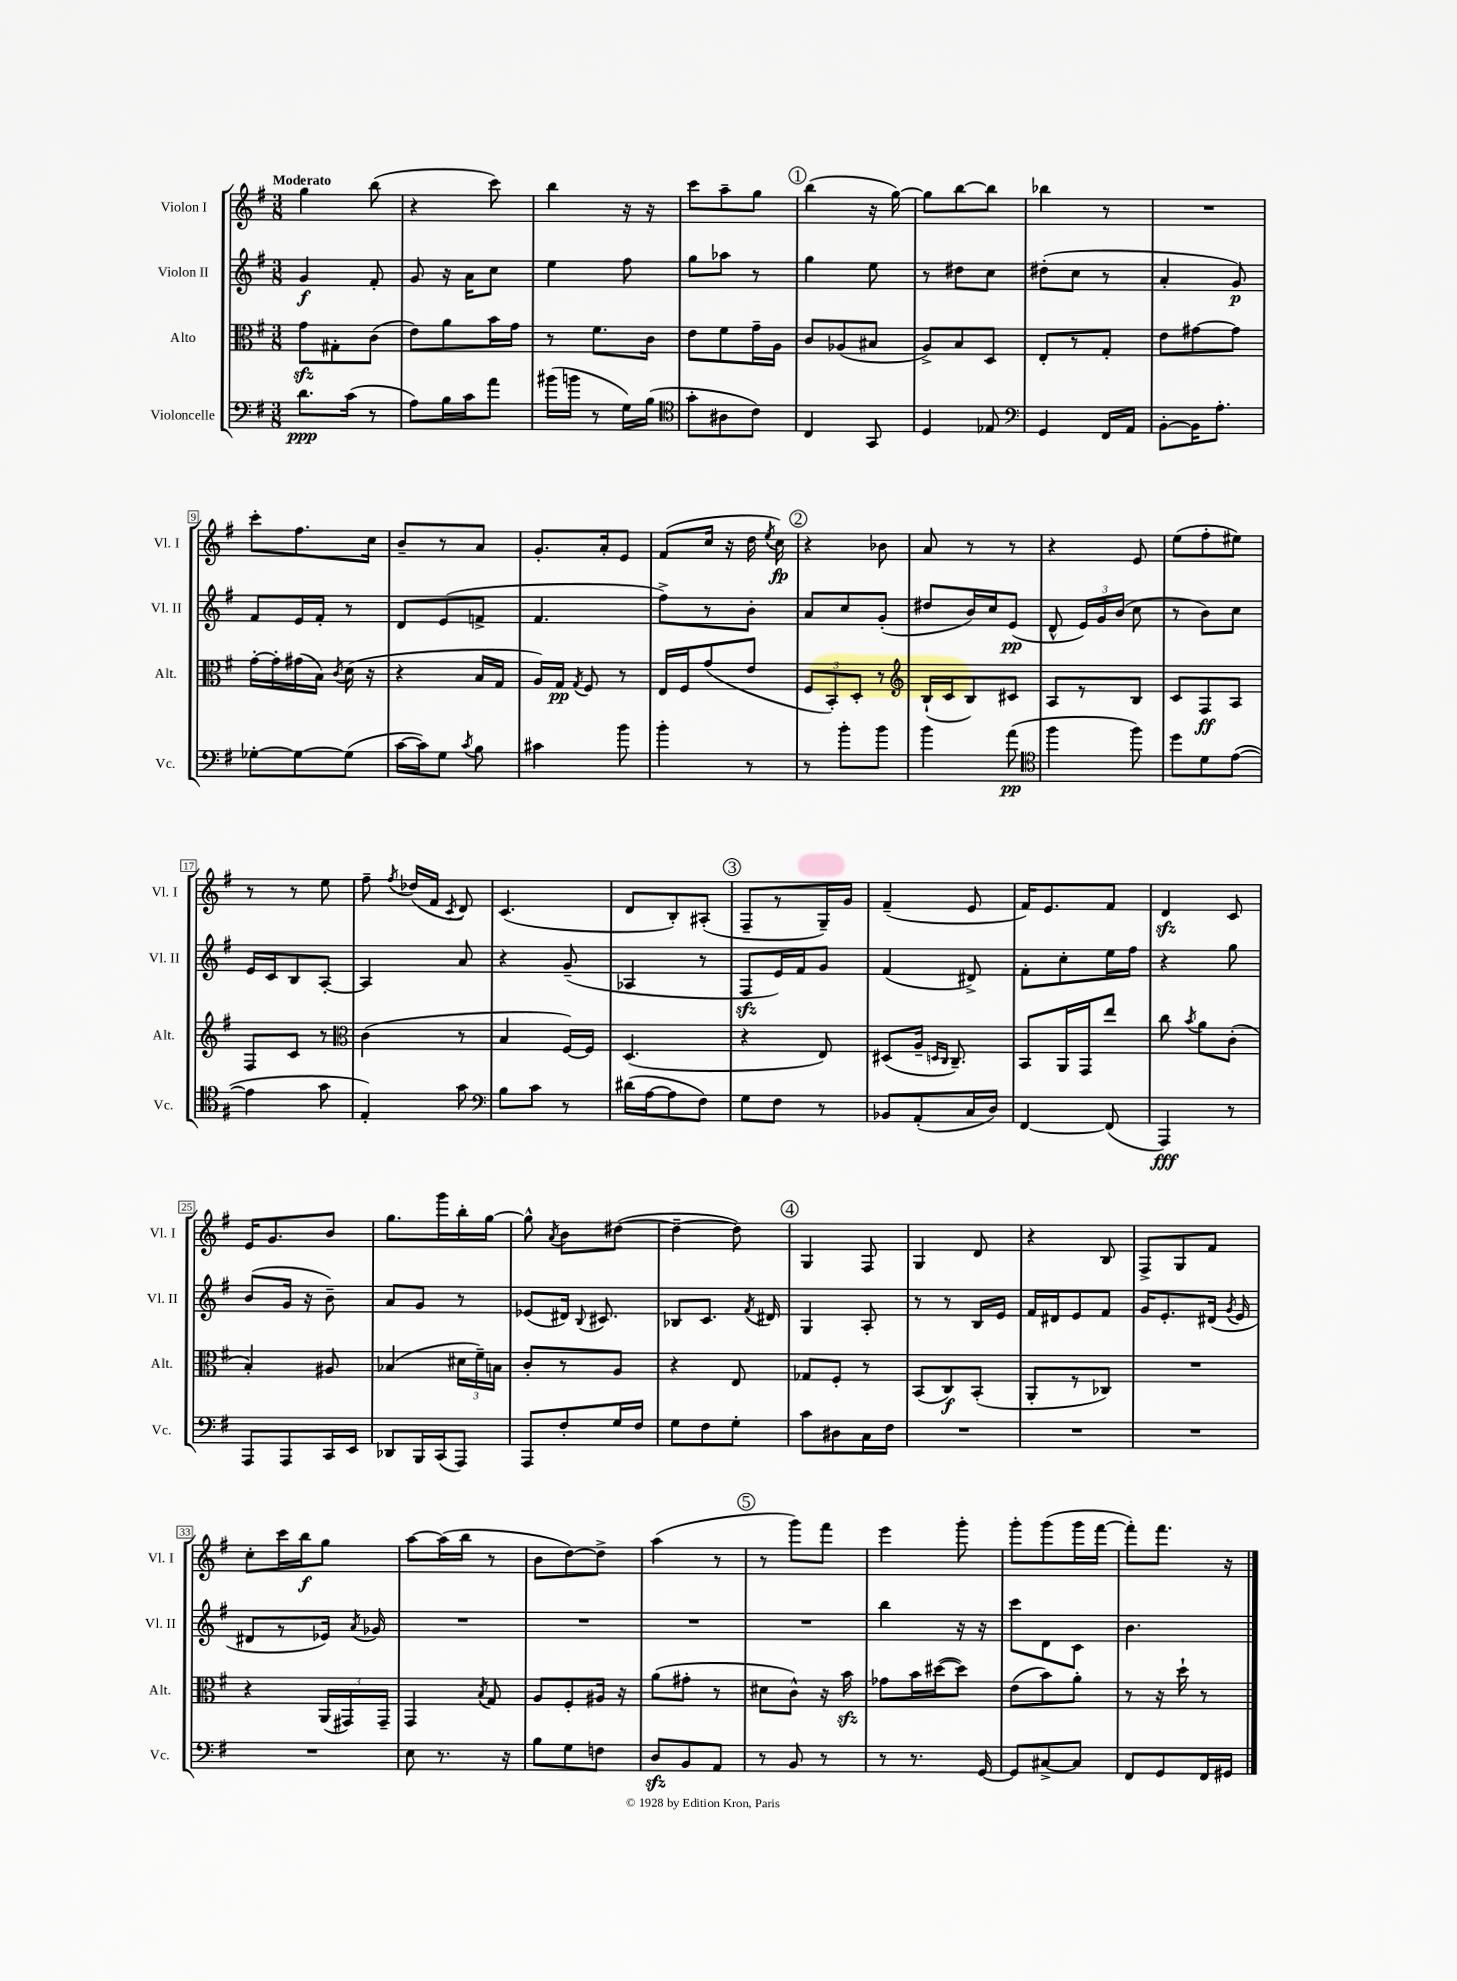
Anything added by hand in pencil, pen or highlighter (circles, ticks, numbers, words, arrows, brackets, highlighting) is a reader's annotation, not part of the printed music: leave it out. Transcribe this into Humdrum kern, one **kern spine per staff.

**kern	**dynam	**kern	**dynam	**kern	**dynam	**kern	**dynam
*part4	*part4	*part3	*part3	*part2	*part2	*part1	*part1
*staff4	*staff4	*staff3	*staff3	*staff2	*staff2	*staff1	*staff1
*I"Violoncelle	*	*I"Alto	*	*I"Violon II	*	*I"Violon I	*
*I'Vc.	*	*I'Alt.	*	*I'Vl. II	*	*I'Vl. I	*
*clefF4	*	*clefC3	*	*clefG2	*	*clefG2	*
*k[f#]	*	*k[f#]	*	*k[f#]	*	*k[f#]	*
*M3/8	*	*M3/8	*	*M3/8	*	*M3/8	*
=1	=1	=1	=1	=1	=1	=1	=1
!	!	!	!	!	!	!LO:TX:a:B:t=Moderato	!
8.d\L	ppp	8gzz\L	.	4g/	f	4gg\	.
.	.	8G#X'\	.	.	.	.	.
(16c\Jk	.	.	.	.	.	.	.
8r	.	(8c\J	.	8f#'/	.	(8bb\	.
=2	=2	=2	=2	=2	=2	=2	=2
8A\L)	.	8e\L)	.	8g/	.	4r	.
16B\L	.	8a\	.	16r	.	.	.
16c\J	.	.	.	16a\KL	.	.	.
8a\J	.	16b\L	.	8cc\J	.	8ccc\)	.
.	.	16g\JJ	.	.	.	.	.
=3	=3	=3	=3	=3	=3	=3	=3
(16b#X\LL	.	8r	.	4ee\	.	4bb\	.
16bn\JJ	.	.	.	.	.	.	.
8r	.	8.f#\L	.	.	.	.	.
16G\LL)	.	.	.	8ff#\	.	16r	.
(16B\JJ	.	16c\Jk	.	.	.	16r	.
=4	=4	=4	=4	=4	=4	=4	=4
*clefC4	*	*	*	*	*	*	*
8g'\L	.	8e\L	.	8gg\L	.	8ccc\L	.
8A#X\	.	8f#\	.	8aa-X\J	.	8aa~\	.
8c\J)	.	16g~\L	.	8r	.	8gg\J	.
.	.	16A\JJ	.	.	.	.	.
!!LO:REH:place=s1:t=1
=5	=5	=5	=5	=5	=5	=5	=5
4C/	.	8c/L	.	4gg\	.	(4bb\	.
.	.	(8A-X/	.	.	.	.	.
8GG/	.	8B#X/J	.	8ee\	.	16r	.
.	.	.	.	.	.	[16gg\)	.
=6	=6	=6	=6	=6	=6	=6	=6
4D/	.	8A^/L)	.	8r	.	8gg\L]	.
.	.	8B/	.	8dd#X\L	.	[8bb\	.
8E-X/	.	8D/J	.	8cc\J	.	8bb\J]	.
=7	=7	=7	=7	=7	=7	=7	=7
*clefF4	*	*	*	*	*	*	*
4GG/	.	8E'/L	.	(8dd#X'\L	.	4bb-X\	.
.	.	8r	.	8cc\J	.	.	.
16FF#/LL	.	8G'/J	.	8r	.	8r	.
16AA/JJ	.	.	.	.	.	.	.
=8	=8	=8	=8	=8	=8	=8	=8
[8BB'\L	.	8e\L	.	4a'/	.	4.r	.
16BB\K]	.	[8g#X\	.	.	.	.	.
8.A'\J	.	.	.	.	.	.	.
.	.	8g#\J]	.	8g/)	p	.	.
!!LO:LB:g=z
=9	=9	=9	=9	=9	=9	=9	=9
[8G-X'\L	.	[16g'\LL	.	8f#/L	.	8ccc'\L	.
.	.	16g'\]	.	.	.	.	.
8G-\_	.	(16g#X\	.	16e/L	.	8.ff#\	.
.	.	16B\JJ)	.	16f#'/JJ	.	.	.
.	.	8qc/	.	.	.	.	.
(8G-\J]	.	(16d\	.	8r	.	.	.
.	.	16r	.	.	.	16cc\Jk	.
=10	=10	=10	=10	=10	=10	=10	=10
[16c\LL	.	4r	.	8d/L	.	8b~/L	.
16c\J])	.	.	.	.	.	.	.
8G\J	.	.	.	(8e/	.	8r	.
8qc/	.	.	.	.	.	.	.
8B\	.	16B/LL	.	8fn^/J	.	8a/J	.
.	.	16G/JJ	.	.	.	.	.
=11	=11	=11	=11	=11	=11	=11	=11
4c#X\	.	16A/LL)	.	4.f#/	.	8.g'/L	.
.	.	16G/JJ	pp	.	.	.	.
.	.	8qG/	.	.	.	.	.
.	.	8F#/	.	.	.	.	.
.	.	.	.	.	.	16a'/k	.
8b\	.	8r	.	.	.	8e/J	.
=12	=12	=12	=12	=12	=12	=12	=12
4b'\	.	16E/LL	.	8ff#^\L)	.	(8f#/L	.
.	.	16F#/J	.	.	.	.	.
.	.	(8g/	.	8r	.	16cc/Jk	.
.	.	.	.	.	.	16r	.
8r	.	8e/J	.	8b'\J	.	16dd\	.
.	.	.	.	.	.	8qee/	.
.	.	.	.	.	.	16cc\)	fp
!!LO:REH:place=s1:t=2
=13	=13	=13	=13	=13	=13	=13	=13
8r	.	12F#/L	.	8a/L	.	4r	.
.	.	12BB'/)	.	.	.	.	.
8b'\L	.	.	.	8cc/	.	.	.
.	.	12D'/J	.	.	.	.	.
8b\J	.	8r	.	(8g'/J	.	8b-X\	.
=14	=14	=14	=14	=14	=14	=14	=14
*	*	*clefG2	*	*	*	*	*
4b\	.	(16B`/LL	.	8dd#X/L	.	8a/	.
.	.	16c/J	.	.	.	.	.
.	.	8B/)	.	16b/L)	.	8r	.
.	.	.	.	16cc/J	.	.	.
(8a\	pp	8c#X/J	.	(8e/J	pp	8r	.
=15	=15	=15	=15	=15	=15	=15	=15
*clefC4	*	*	*	*	*	*	*
4ff#\	.	8A/L	.	8d^^/	.	4r	.
.	.	8r	.	24e/LL)	.	.	.
.	.	.	.	24g/	.	.	.
.	.	.	.	(24b/JJ	.	.	.
8ff#\)	.	8B/J	.	8cc\	.	8e/	.
=16	=16	=16	=16	=16	=16	=16	=16
8dd\L	.	8c/L	.	8r	.	(8ee\L	.
8d\	.	8F#/	ff	8b\L)	.	8ff#'\	.
([8e\J	.	8A/J	.	8cc\J	.	8ee#X\J)	.
!!LO:LB:g=z
=17	=17	=17	=17	=17	=17	=17	=17
4e\]	.	8F#/L	.	16e/LL	.	8r	.
.	.	.	.	16c/J	.	.	.
.	.	8c/J	.	8B/	.	8r	.
8g\	.	8r	.	[8A'/J	.	8ee\	.
=18	=18	=18	=18	=18	=18	=18	=18
*	*	*clefC3	*	*	*	*	*
4E'/)	.	(4c\	.	4A/]	.	8ff#~\	.
.	.	.	.	.	.	8qff#/	.
.	.	.	.	.	.	(16dd-X/LL	.
.	.	.	.	.	.	16f#/JJ	.
.	.	.	.	.	.	8qc/	.
8g\	.	8r	.	8a/	.	8d/)	.
=19	=19	=19	=19	=19	=19	=19	=19
*clefF4	*	*	*	*	*	*	*
8B\L	.	4B/	.	4r	.	(4.c/	.
8c\J	.	.	.	.	.	.	.
8r	.	[16F#/LL)	.	(8g~/	.	.	.
.	.	16F#/JJ]	.	.	.	.	.
=20	=20	=20	=20	=20	=20	=20	=20
(16d#X\LL	.	(4.D/	.	4A-X/	.	8d/L	.
[16A\J	.	.	.	.	.	.	.
8A\]	.	.	.	.	.	8B'/)	.
8F#\J)	.	.	.	8r	.	(8A#X'/J	.
!!LO:REH:place=s1:t=3
=21	=21	=21	=21	=21	=21	=21	=21
8G\L	.	4r	.	8F#zz/L	.	8F#~/L	.
8F#\J	.	.	.	16e/L)	.	8r	.
.	.	.	.	16f#/J	.	.	.
8r	.	8E/)	.	8g/J	.	16G~/L)	.
.	.	.	.	.	.	16g/JJ	.
=22	=22	=22	=22	=22	=22	=22	=22
8BB-X/L	.	(8D#X/L	.	(4f#/	.	(4f#~/	.
(8AA'/	.	16A~/Jk	.	.	.	.	.
.	.	16qqDn/LL	.	.	.	.	.
.	.	16qqC/JJ	.	.	.	.	.
.	.	8.C~/)	.	.	.	.	.
16C/L	.	.	.	8d#X^/)	.	8e/	.
16D/JJ)	.	.	.	.	.	.	.
=23	=23	=23	=23	=23	=23	=23	=23
[4FF#/	.	8BB/L	.	8f#'\L	.	16f#/KL)	.
.	.	.	.	.	.	8.e/	.
.	.	16AA/L	.	8cc'\	.	.	.
.	.	16GG/J	.	.	.	.	.
(8FF#/]	.	8ee/J	.	16ee\L	.	8f#/J	.
.	.	.	.	16ff#\JJ	.	.	.
=24	=24	=24	=24	=24	=24	=24	=24
4AAA/)	fff	8cc\	.	4r	.	4dzz/	.
.	.	8qb/	.	.	.	.	.
.	.	8a\L	.	.	.	.	.
8r	.	(8c'\J	.	8gg\	.	8c/	.
!!LO:LB:g=z
=25	=25	=25	=25	=25	=25	=25	=25
8AAA/L	.	4B'/)	.	(8b/L	.	16e/KL	.
.	.	.	.	.	.	8.g/	.
8AAA/	.	.	.	16g/Jk	.	.	.
.	.	.	.	16r	.	.	.
16CC/L	.	8A#X/	.	8b~\)	.	8b/J	.
16EE/JJ	.	.	.	.	.	.	.
=26	=26	=26	=26	=26	=26	=26	=26
8DD-X/L	.	(4B-X/	.	8a/L	.	8.gg\L	.
16BBB/L	.	.	.	8g/J	.	.	.
(16CC/J	.	.	.	.	.	16ggg\L	.
8AAA/J)	.	24d#X\LL	.	8r	.	16bb'\	.
.	.	24f#~\)	.	.	.	.	.
.	.	.	.	.	.	[16gg\JJ	.
.	.	24Bn\JJ	.	.	.	.	.
=27	=27	=27	=27	=27	=27	=27	=27
8AAA/L	.	8c'/L	.	(8e-X/L	.	8gg^^\]	.
.	.	.	.	.	.	8qa/	.
8F#'/	.	8r	.	16d#X/Jk)	.	8b\L	.
.	.	.	.	8qqB/	.	.	.
.	.	.	.	8.c#X/	.	.	.
16G/L	.	8A/J	.	.	.	([8dd#X\J	.
16F#/JJ	.	.	.	.	.	.	.
=28	=28	=28	=28	=28	=28	=28	=28
8G\L	.	4r	.	8B-X/L	.	4dd#~\_	.
8F#\	.	.	.	8.c/J	.	.	.
8G'\J	.	8E/	.	.	.	8dd#\])	.
.	.	.	.	8qf#/	.	.	.
.	.	.	.	16d#X/	.	.	.
!!LO:REH:place=s1:t=4
=29	=29	=29	=29	=29	=29	=29	=29
8c\L	.	8G-X/L	.	4G/	.	4G/	.
8D#X\	.	8F#'/J	.	.	.	.	.
16C\L	.	8r	.	8A'/	.	8F#/	.
16F#\JJ	.	.	.	.	.	.	.
=30	=30	=30	=30	=30	=30	=30	=30
4.r	.	(8BB/L	.	8r	.	4G/	.
.	.	8C/)	f	8r	.	.	.
.	.	(8BB'/J	.	16B/LL	.	8d/	.
.	.	.	.	16e/JJ	.	.	.
=31	=31	=31	=31	=31	=31	=31	=31
4.r	.	8AA'/L	.	16f#/LL	.	4r	.
.	.	.	.	16d#X/J	.	.	.
.	.	8r	.	8e/	.	.	.
.	.	8C-X/J)	.	8f#/J	.	8B/	.
=32	=32	=32	=32	=32	=32	=32	=32
4.r	.	4.r	.	16g/KL	.	8F#^/L	.
.	.	.	.	8.e'/	.	.	.
.	.	.	.	.	.	8G/	.
.	.	.	.	(16d#X/Jk	.	8f#/J	.
.	.	.	.	8qg/	.	.	.
.	.	.	.	16e/	.	.	.
!!LO:LB:g=z
=33	=33	=33	=33	=33	=33	=33	=33
4.r	.	4r	.	8d#X/L	.	8cc'\L	.
.	.	.	.	8r	.	16ccc\L	.
.	.	.	.	.	.	16bb\J	f
.	.	(24AA/LL	.	16e-X/Jk)	.	8gg\J	.
.	.	24GG#X/)	.	.	.	.	.
.	.	.	.	8qa/	.	.	.
.	.	.	.	16g-X/	.	.	.
.	.	24GG#~/JJ	.	.	.	.	.
=34	=34	=34	=34	=34	=34	=34	=34
8E\	.	4GG/	.	4.r	.	[8aa\L	.
8.r	.	.	.	.	.	(16aa\L]	.
.	.	.	.	.	.	16bb\JJ	.
.	.	8qB/	.	.	.	.	.
.	.	8G/	.	.	.	8r	.
16r	.	.	.	.	.	.	.
=35	=35	=35	=35	=35	=35	=35	=35
8B\L	.	8A/L	.	4.r	.	8b\L	.
8G\	.	8F#'/	.	.	.	[8dd\)	.
8Fn\J	.	16A#X/Jk	.	.	.	8dd^\J]	.
.	.	16r	.	.	.	.	.
=36	=36	=36	=36	=36	=36	=36	=36
8Dzz/L	.	(8a\L	.	4.r	.	(4aa\	.
8BB/	.	8g#X'\J	.	.	.	.	.
8AA/J	.	8r	.	.	.	8r	.
!!LO:REH:place=s1:t=5
=37	=37	=37	=37	=37	=37	=37	=37
8r	.	8d#X\L	.	4.r	.	8r	.
8BB/	.	8c^^\J)	.	.	.	8ggg\L)	.
8r	.	16r	.	.	.	8fff#\J	.
.	.	16bzz\	.	.	.	.	.
=38	=38	=38	=38	=38	=38	=38	=38
8r	.	8g-X\L	.	4bb\	.	4eee\	.
8.r	.	16b\L	.	.	.	.	.
.	.	([16dd#X\J	.	.	.	.	.
.	.	8dd#\J])	.	16r	.	8ggg'\	.
[16GG/	.	.	.	16r	.	.	.
=39	=39	=39	=39	=39	=39	=39	=39
8GG/L]	.	(8e\L	.	8ccc\L	.	8ggg'\L	.
[8C#X^/	.	8b\)	.	8d\	.	(8ggg\	.
8C#/J]	.	8a'\J	.	8c\J	.	16ggg\L	.
.	.	.	.	.	.	[16fff#\JJ	.
=40	=40	=40	=40	=40	=40	=40	=40
8FF#/L	.	8r	.	4.b\	.	8fff#'\L])	.
8GG/	.	16r	.	.	.	8.fff#\J	.
.	.	16dd`\	.	.	.	.	.
16FF#/L	.	8r	.	.	.	.	.
16GG#X/JJ	.	.	.	.	.	16r	.
==	==	==	==	==	==	==	==
*-	*-	*-	*-	*-	*-	*-	*-
